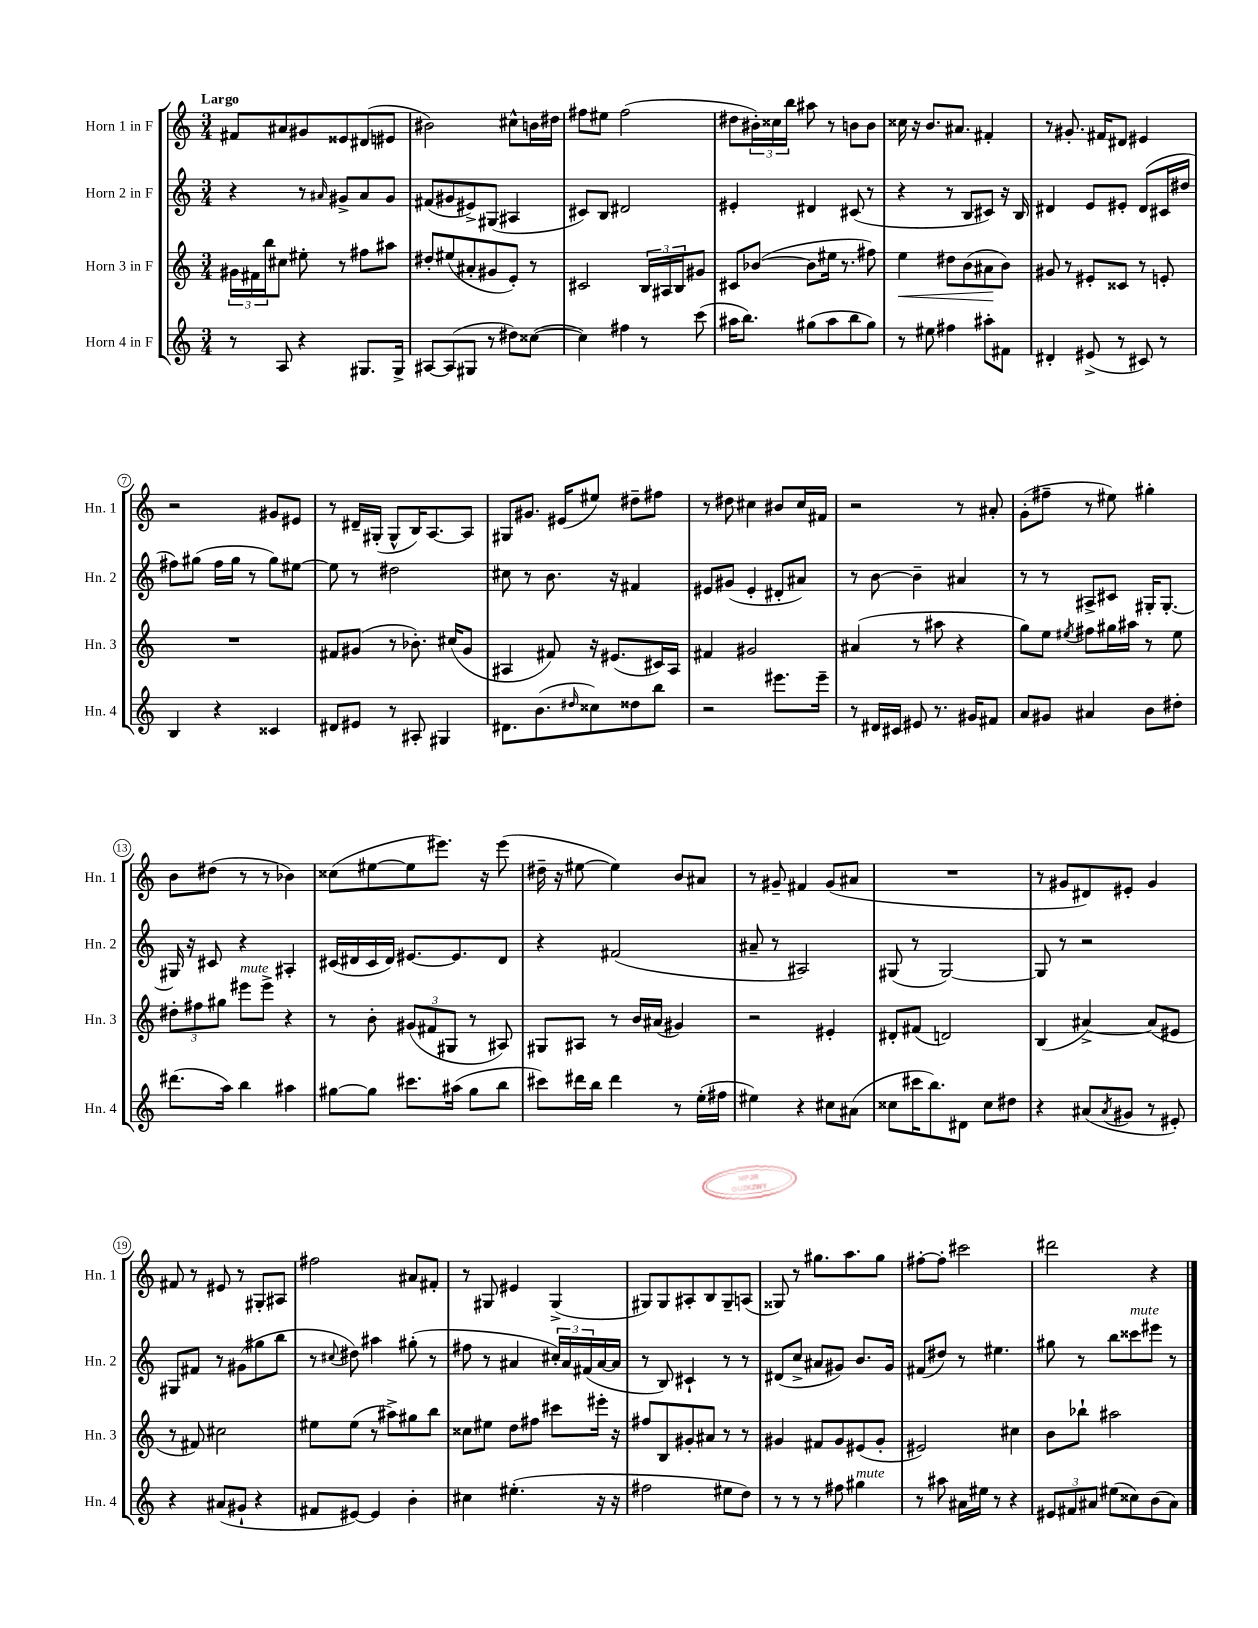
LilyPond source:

<<
\new StaffGroup <<
\new Staff = "s0" \with { instrumentName = "Horn 1 in F" shortInstrumentName = "Hn. 1" } {
    \clef treble \key c \major \numericTimeSignature \time 3/4 \tempo "Largo"
    fis'8 ais'8 gis'8 eisis'8 dis'8( eis'8 |
    bis'2) cis''8-^ b'16 dis''16 |
    fis''8 eis''8 fis''2( |
    dis''8 \tuplet 3/2 { bis'16-.) cisis''16 b''16 } ais''8 r8 b'8 b'8 |
    cisis''16 r16 b'8. ais'8. fis'4-. |
    r8 gis'8.-. fis'16 dis'8 eis'4 |
    r2 gis'8 eis'8 |
    r8 dis'16-- gis16-.( gis8-^ b16) a8.~ a8 |
    gis8 gis'8. eis'16( eis''8) dis''8-- fis''8 |
    r8 dis''8 cis''4 bis'8 cis''16 fis'16 |
    r2 r8 ais'8-. |
    g'8-.( fis''8-- r8 eis''8) gis''4-. |
    b'8 dis''8( r8 r8 bes'4) |
    cisis''8( eis''8~ eis''8 eis'''8.) r16 eis'''8( |
    dis''16-- r16 eis''8~ eis''4) b'8 ais'8 |
    r8 gis'8-- fis'4 gis'8( ais'8 |
    R2. |
    r8 gis'8 dis'8) eis'8-. gis'4 |
    fis'8 r8 eis'8 r8 gis8-. ais8 |
    fis''2 ais'8 fis'8-. |
    r8 gis8 eis'4 gis4->( |
    gis8) gis8 ais8-. b8 gis8-- a8( |
    gisis8) r8 gis''8. a''8. gis''8 |
    fis''8~-. fis''8-. cis'''2 |
    dis'''2 r4 \bar "|." |
}
\new Staff = "s1" \with { instrumentName = "Horn 2 in F" shortInstrumentName = "Hn. 2" } {
    \clef treble \key c \major \numericTimeSignature \time 3/4
    r4 r8 \grace { ais'16 } gis'8-> ais'8 gis'8 |
    fis'8( gis'8 eis'8->) gis8( ais4 |
    cis'8) b8 dis'2 |
    eis'4-. dis'4 cis'8( r8 |
    r4 r8 b8 cis'8) r16 b16 |
    dis'4 e'8 eis'8-. dis'8( cis'16 dis''16 |
    fis''8) gis''8( fis''16 gis''16 r8 gis''8) eis''8~ |
    eis''8 r8 dis''2 |
    cis''8 r8 b'8. r16 fis'4 |
    eis'8 gis'8( eis'4-. dis'8-. ais'8) |
    r8 b'8~ b'4-- ais'4 |
    r8 r8 ais8-> cis'8 gis16-. gis8.~-. |
    gis16 r16 cis'8 r4 ais4-. |
    cis'16( dis'16 cis'16 dis'16) eis'8.~ eis'8. dis'8 |
    r4 fis'2( |
    ais'8-- r8 ais2) |
    gis8( r8 gis2~) |
    gis8 r8 r2 |
    gis8 fis'8 r8 gis'8( gis''8 b''8 |
    r8 \appoggiatura { cis''8 } dis''8) ais''4 gis''8-.( r8 |
    fis''8 r8 ais'4 \tuplet 3/2 { cis''16-.) ais'16 fis'16( } ais'16~ ais'16 |
    r8 b8) cis'4-! r8 r8 |
    dis'8( c''8-> ais'8 gis'8) b'8. gis'16 |
    fis'8( dis''8) r8 eis''4. |
    gis''8 r8 b''8 cisis'''8^\markup { \italic "mute" } eis'''8 r8 \bar "|." |
}
\new Staff = "s2" \with { instrumentName = "Horn 3 in F" shortInstrumentName = "Hn. 3" } {
    \clef treble \key c \major \numericTimeSignature \time 3/4
    \tuplet 3/2 { gis'16 fis'16 b''16 } cis''8 eis''8-. r8 fis''8 ais''8 |
    dis''8-. eis''8( ais'8-. gis'8 e'8-.) r8 |
    cis'2 \tuplet 3/2 { b16 ais16 b16 } gis'8 |
    cis'8 bes'8~( bes'8 eis''16 r8. fis''8) |
    e''4\< dis''8 b'8( ais'8\! b'8) |
    gis'8 r8 eis'8-. cisis'8 r8 e'8-. |
    R2. |
    fis'8 gis'8( r8 bes'8.-.) cis''16( gis'8 |
    ais4 fis'8) r16 eis'8.( cis'16) ais16 |
    fis'4 gis'2 |
    ais'4( r8 ais''8 r4 |
    g''8) e''8 \acciaccatura { eis''8 } fis''8 gis''16 ais''16 r8 eis''8 |
    \tuplet 3/2 { dis''8-. fis''8 gis''8 } eis'''8^\markup { \italic "mute" } eis'''8-> r4 |
    r8 b'8-. \tuplet 3/2 { gis'8( fis'8 gis8 } r8 ais8) |
    gis8 ais8 r8 b'16 ais'16( gis'4) |
    r2 eis'4-. |
    dis'8-. fis'8( d'2) |
    b4( ais'4~->) ais'8( eis'8 |
    r8 fis'8) cis''2 |
    eis''8 eis''8( r8 ais''8->) gis''8 b''8 |
    cisis''8 eis''8 d''8 fis''8 cis'''8 eis'''16-. r16 |
    fis''8 b8 gis'8-. ais'8 r8 r8 |
    gis'4 fis'8 gis'8 eis'8( gis'8-. |
    eis'2) cis''4 |
    b'8 bes''8-! ais''2 \bar "|." |
}
\new Staff = "s3" \with { instrumentName = "Horn 4 in F" shortInstrumentName = "Hn. 4" } {
    \clef treble \key c \major \numericTimeSignature \time 3/4
    r8 a8 r4 gis8. gis16-> |
    ais8~ ais8( gis8 r8 dis''8) cisis''8~( |
    cisis''4) fis''4 r8 c'''8( |
    ais''16 b''8.) gis''8( ais''8 b''8 gis''8) |
    r8 eis''8 fis''4 ais''8-. fis'8 |
    dis'4-. eis'8->( r8 cis'8) r8 |
    b4 r4 cisis'4 |
    dis'8 eis'8 r8 ais8-. gis4 |
    dis'8. b'8.( \grace { dis''16 } cisis''8) disis''8 b''8 |
    r2 eis'''8. eis'''16-- |
    r8 dis'16 cis'16 eis'8 r8. gis'16 fis'8 |
    a'8 gis'8 ais'4 b'8 dis''8-. |
    dis'''8.( a''16) b''4 ais''4 |
    gis''8~ gis''8 cis'''8. ais''16( gis''8 b''8 |
    cis'''8) dis'''16 b''16 dis'''4 r8 e''16-.( fis''16 |
    eis''4) r4 cis''8 ais'8( |
    cisis''8 cis'''16 b''8.) dis'8 cisis''8 dis''8 |
    r4 ais'8( \acciaccatura { ais'8 } gis'8 r8 eis'8-.) |
    r4 ais'8( gis'8-! r4 |
    fis'8 eis'8~) eis'4 b'4-. |
    cis''4 eis''4.-.( r16 r16 |
    fis''2 eis''8 d''8) |
    r8 r8 r8 fis''8 gis''4^\markup { \italic "mute" } |
    r8 ais''8 ais'16 eis''16 r8 r4 |
    \tuplet 3/2 { eis'8 fis'8 ais'8 } eis''8( cisis''8) b'8( ais'8) \bar "|." |
}
>>
>>
\layout { \context { \Score \override BarNumber.stencil = #(make-stencil-circler 0.1 0.3 ly:text-interface::print) } }
